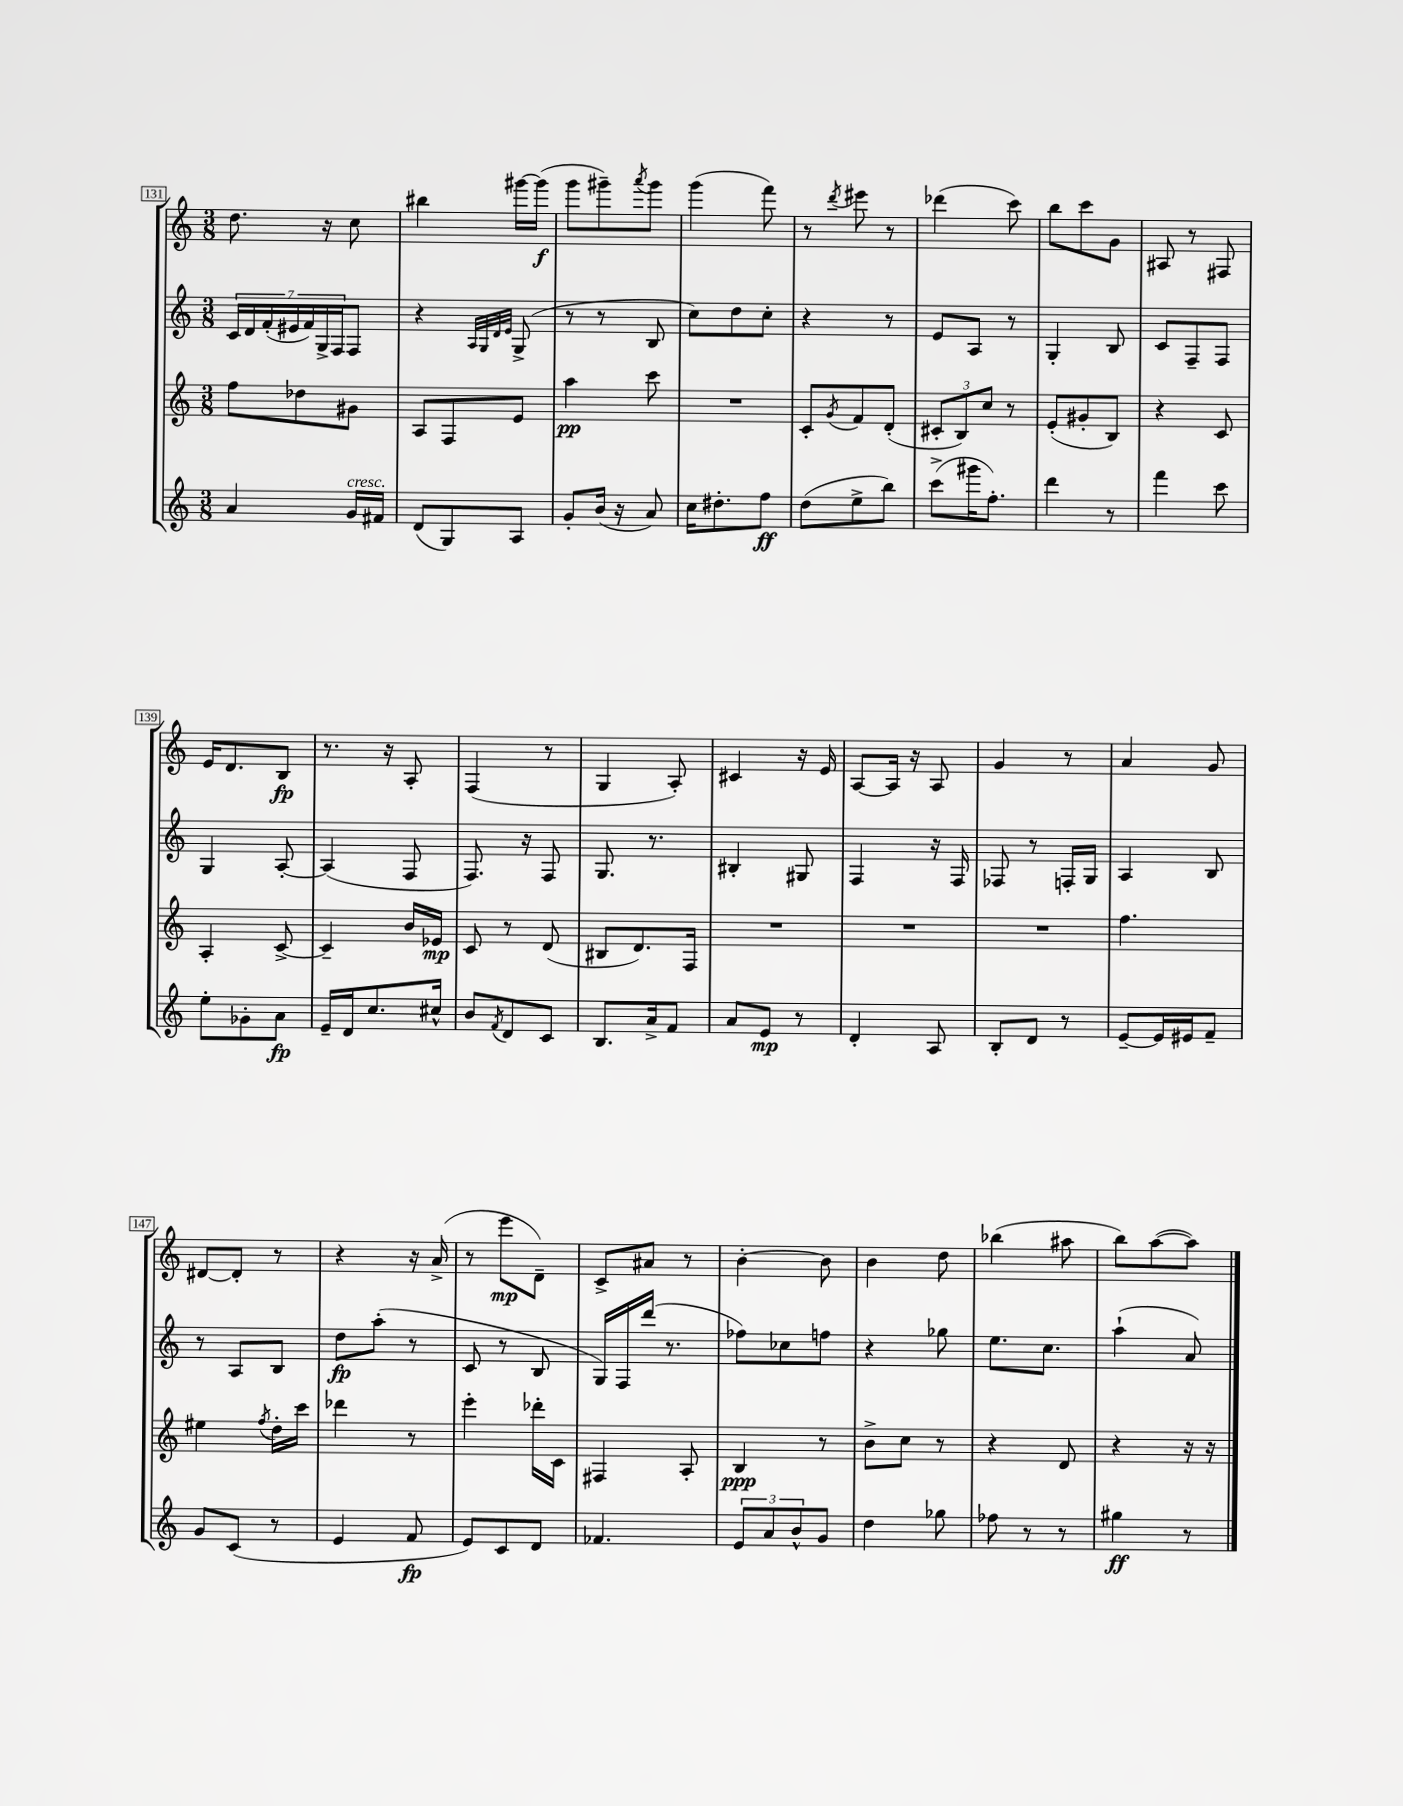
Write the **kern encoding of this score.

**kern	**kern	**kern	**kern
*staff4	*staff3	*staff2	*staff1
*clefG2	*clefG2	*clefG2	*clefG2
*k[]	*k[]	*k[]	*k[]
*M3/8	*M3/8	*M3/8	*M3/8
4a	8ff	28c	8.dd
.	.	28d	.
.	.	(28f'	.
.	.	28e#	.
.	8dd-	.	.
.	.	28f)	.
.	.	28G^	.
.	.	.	16r
.	.	28F	.
16g	8g#	8F	8cc
16f#	.	.	.
=	=	=	=
(8d	8A	4r	4bb#
8G)	8F	.	.
.	.	32qqA	.
.	.	32qqG	.
.	.	32qqd	.
.	.	32qqe	.
8A	8e	(8G^	[16ggg#
.	.	.	(16ggg#]
=	=	=	=
8g'	4aa	8r	8ggg
(16b	.	8r	8ggg#~)
16r	.	.	.
.	.	.	8qaaa
8a)	8ccc	8B	8ggg#
=	=	=	=
16cc	4.r	8cc)	(4ggg
8.dd#'	.	.	.
.	.	8dd	.
8ff	.	8cc'	8fff)
=	=	=	=
(8dd	8c'	4r	8r
.	8qg	.	8qddd
8ee^	8f	.	8eee#
8bb)	(8d'	8r	8r
=	=	=	=
(8ccc^	12c#'	8e	(4ddd-
.	12B)	.	.
16ggg#	.	8A	.
.	12cc	.	.
8.ff')	.	.	.
.	8r	8r	8ccc)
=	=	=	=
4ddd	(8e'	4G'	8bb
.	8g#'	.	8ccc
8r	8B)	8B	8g
=	=	=	=
4fff	4r	8c	8A#
.	.	8F~	8r
8ccc	8c	8F	8F#
=	=	=	=
8ee'	4A'	4G	16e
.	.	.	8.d
8g-'	.	.	.
8a	[8c^	[8A'	8B
=	=	=	=
16e~	4c~]	(4A]	8.r
16d	.	.	.
8.cc	.	.	.
.	.	.	16r
.	16b	8F	8A'
16cc#^^	16e-	.	.
=	=	=	=
8b	8c	8.F)	(4F
8qf	.	.	.
8d	8r	.	.
.	.	16r	.
8c	(8d	8F	8r
=	=	=	=
8.B	8B#	8.G	4G
.	8.d)	.	.
16a^	.	8.r	.
8f	.	.	8A')
.	16F	.	.
=	=	=	=
8a	4.r	4B#'	4c#
8e	.	.	.
8r	.	8G#	16r
.	.	.	16e
=	=	=	=
4d'	4.r	4F	[8A
.	.	.	16A]
.	.	.	16r
8A	.	16r	8A
.	.	16F	.
=	=	=	=
8B'	4.r	8F-	4g
8d	.	8r	.
8r	.	16F'	8r
.	.	16G	.
=	=	=	=
[8e~	4.ff	4A	4a
16e]	.	.	.
16e#	.	.	.
8f~	.	8B	8g
=	=	=	=
8g	4ee#	8r	[8d#
(8c	.	8A	8d#']
.	8qff	.	.
8r	16dd'	8B	8r
.	16ccc	.	.
=	=	=	=
4e	4ddd-	8dd	4r
.	.	(8aa'	.
8f	8r	8r	16r
.	.	.	(16a^
=	=	=	=
8e)	4eee'	8c	8r
8c	.	8r	8eee
8d	16ddd-'	8B	8d~)
.	16c	.	.
=	=	=	=
4.f-	4F#	16G)	8c^
.	.	16F	.
.	.	(16ddd	8a#
.	.	8.r	.
.	8A'	.	8r
=	=	=	=
12e	4B	8ff-)	[4b'
12a	.	.	.
.	.	8cc-	.
12b^^	.	.	.
8g	8r	8ff	8b]
=	=	=	=
4dd	8b^	4r	4b
.	8cc	.	.
8gg-	8r	8gg-	8dd
=	=	=	=
8ff-	4r	8.ee	(4bb-
8r	.	.	.
.	.	8.cc	.
8r	8d	.	8aa#
=	=	=	=
4gg#	4r	(4aa`	8bb)
.	.	.	([8aa
8r	16r	8a)	8aa])
.	16r	.	.
==	==	==	==
*-	*-	*-	*-
